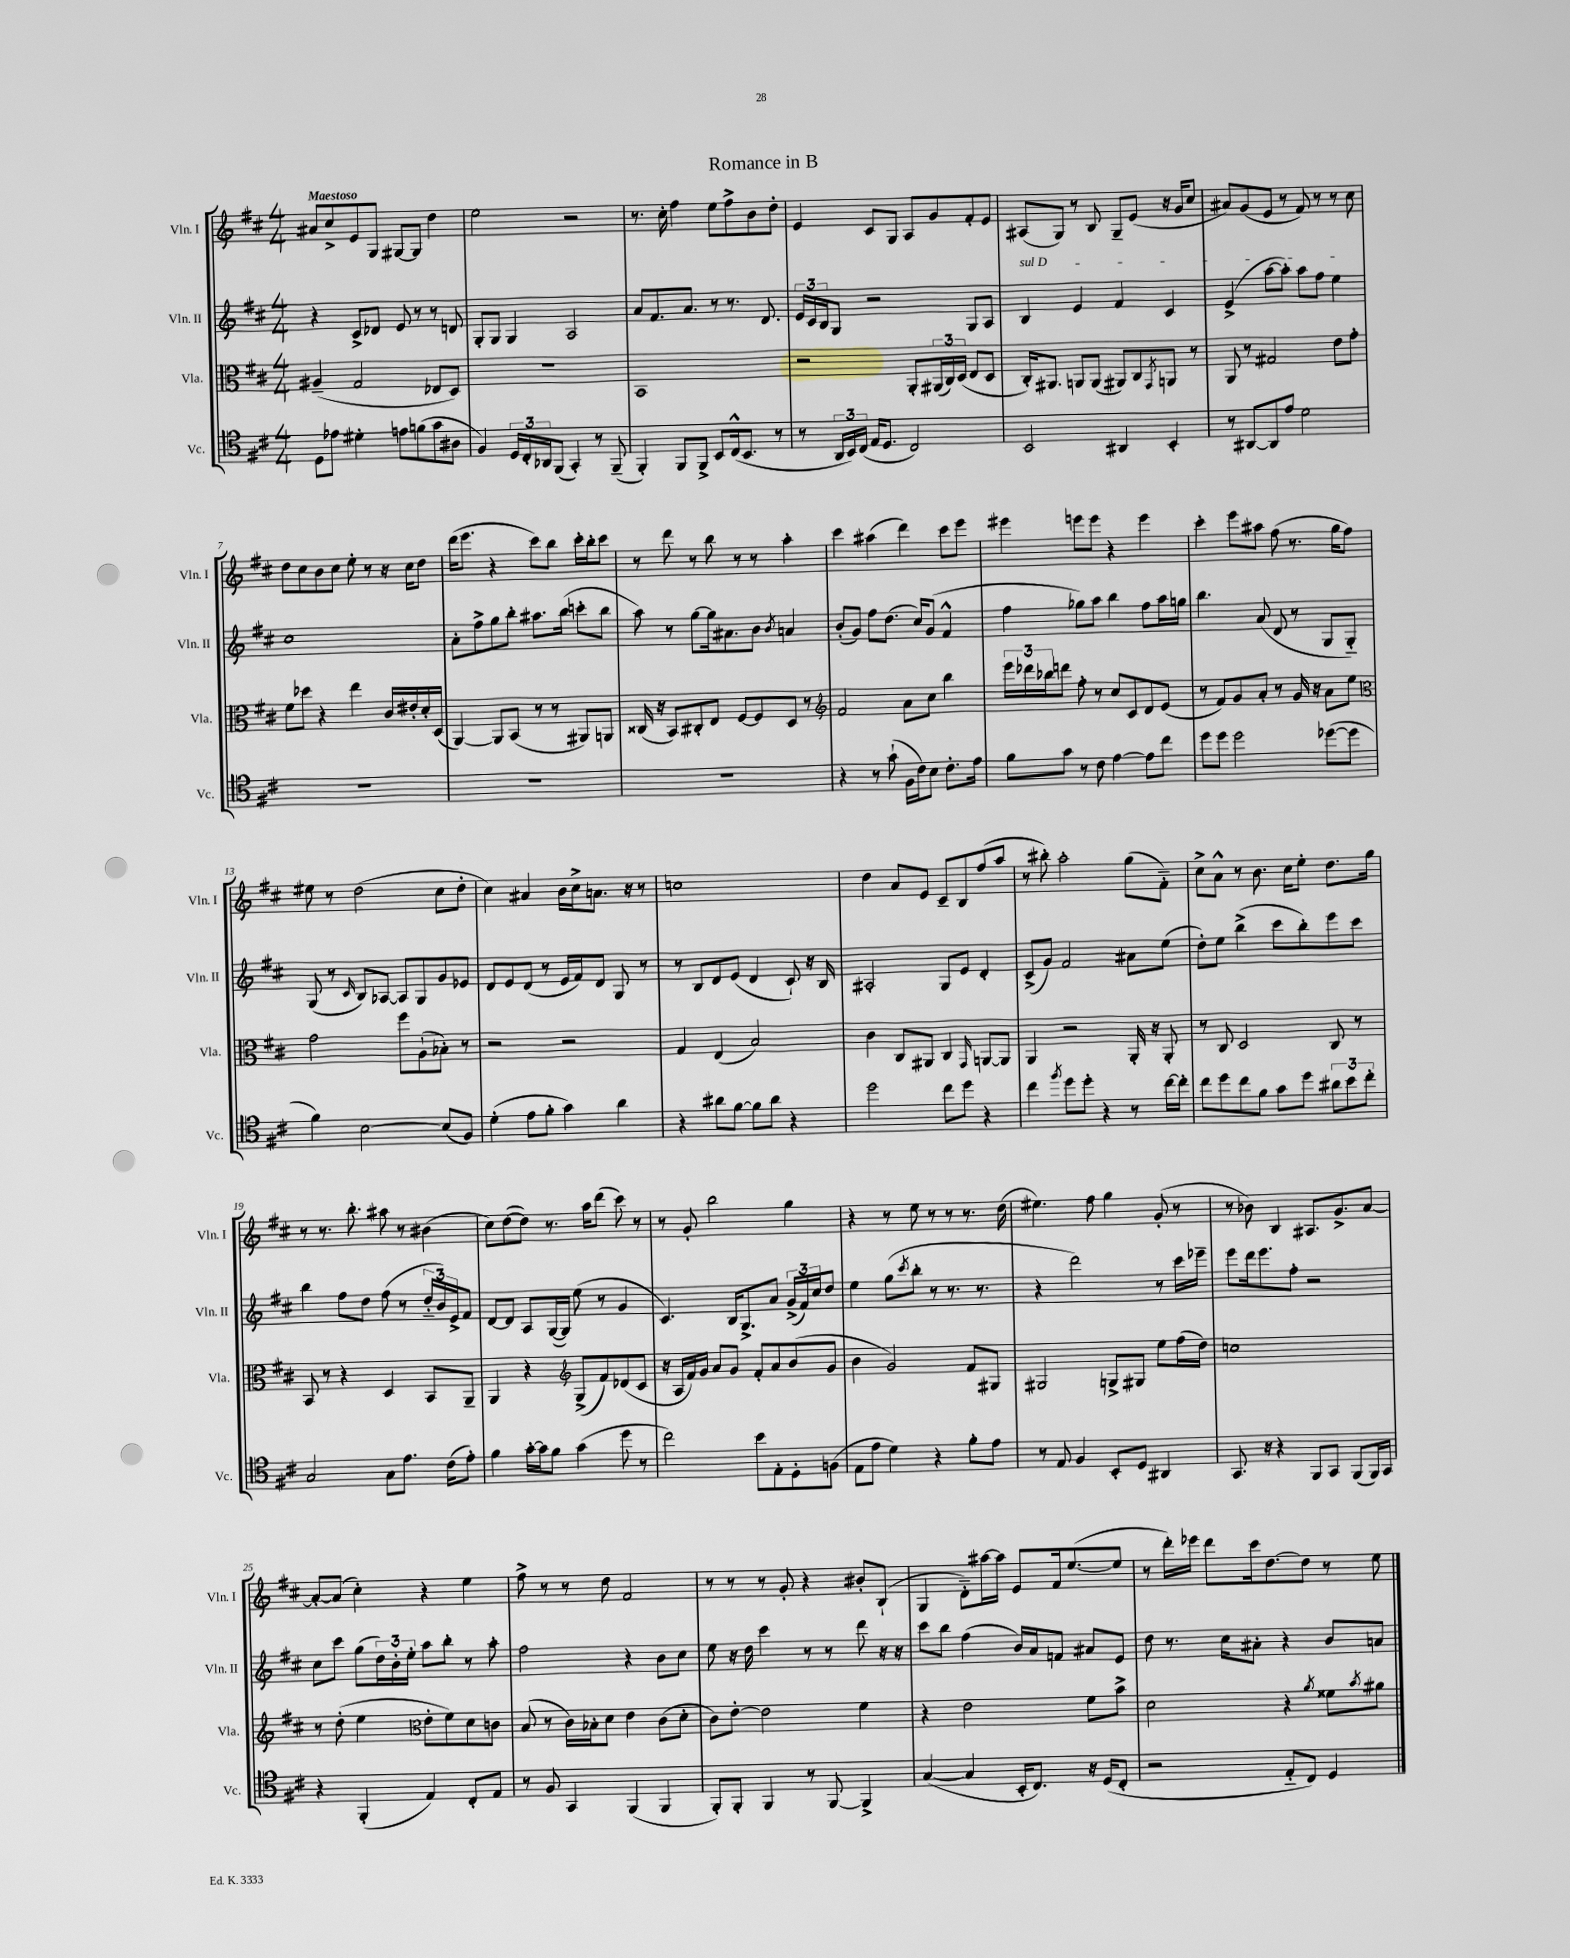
\header { title = "Romance in B" }
<<
\new StaffGroup <<
\new Staff = "s0" \with { instrumentName = "Vln. I" shortInstrumentName = "Vln. I" } {
    \clef treble \key d \major \numericTimeSignature \time 4/4 \tempo "Maestoso"
    ais'8 cis''8-> e'8 g8 gis8~ gis8 d''4 |
    e''2 r2 |
    r8. cis''16-. fis''4 e''8 fis''8-> b'8 d''8-. |
    e'4 cis'8 g8 a8 g'8 fis'8-. e'8 |
    ais8( g8) r8 b8 g8-- e'8( r16 g'16 cis''8 |
    ais'8) g'8( e'8 r8 fis'8) r8 r8 cis''8 |
    d''8 cis''8 b'8 cis''8 e''8-. r8 r16 cis''16 d''8 |
    d'''16( e'''8. r4 cis'''8) b''8 cis'''16-. b''16-. cis'''8 |
    r8 d'''8 r8 b''8 r8 r8 a''4-. |
    cis'''4 ais''4( d'''4) cis'''8 e'''8 |
    eis'''4 e'''8 e'''8 r4 e'''4 |
    cis'''4-. e'''8 ais''8 fis''8( r8. g''16 fis''8) |
    eis''8 r8 d''2( cis''8 d''8-. |
    cis''4) ais'4 b'16 cis''16-> a'8. r16 r8 |
    c''1 |
    d''4 a'8 e'8 cis'8-- b8 fis''8( a''8 |
    r8 bis''8-.) a''2-. g''8( fis'8-_) |
    cis''8-> a'8-^ r8 b'8. cis''16 e''8-. d''8. g''16 |
    r8 r8. b''8.-. ais''8 r8 bis'4( |
    cis''8) d''8~( d''8) r8. a''16 d'''8( cis'''8) r8 |
    r8 g'8-. b''2 g''4 |
    r4 r8 e''8 r8 r8 r8. d''16( |
    eis''4.) fis''8 g''4 g'8-.( r8 |
    r8 bes'8) b4 ais8. g'8.-> a'8~ |
    a'8~-. a'8( cis''4-.) r4 e''4 |
    fis''8-> r8 r8 d''8 fis'2 |
    r8 r8 r8 g'8-. r4 bis'8-. b8-!( |
    g4 d'8-_) ais''16~ ais''16 e'8 fis'16 e''8.~( e''8 |
    r8 d'''16-.) ees'''16 d'''8 cis'''16 d''8.~ d''8 r8 e''8 \bar "|." |
}
\new Staff = "s1" \with { instrumentName = "Vln. II" shortInstrumentName = "Vln. II" } {
    \clef treble \key d \major \numericTimeSignature \time 4/4
    r4 cis'8-> des'8 e'8 r8 r8 d'8 |
    g8-. g8 g4 a2 |
    a'8 fis'8. a'8. r8 r8. d'8. |
    \tuplet 3/2 { e'16 cis'16 b16 } g8 r2 g8 a8 |
    \once \override TextSpanner.bound-details.left.text = \markup { \italic "sul D" } b4\startTextSpan e'4 fis'4 cis'4 |
    e'4->( a''8~ a''8-.) a''8 fis''8 e''4\stopTextSpan |
    cis''1 |
    a'8-. fis''8-> g''8 b''8-. ais''8. b''16( c'''8-. b''8 |
    a''8) r8 g''8~ g''16 ais'8. b'8 \acciaccatura { b'8 } a'4 |
    b'8-.( g'8) fis''8 d''8.( cis''16) g'8( fis'4-^ |
    fis''4 ges''8) a''8 b''4 fis''8 a''16 g''16 |
    b''4. a'8( d'8 r8 g8 g8-_) |
    g8( r8 \grace { cis'16 } b8) aes8~ aes8 g8 g'8 ees'8 |
    d'8 e'8 d'8( r8 e'16 fis'16) d'8 g8 r8 |
    r8 b8 d'8 e'8( d'4 cis'8-!) r16 b16 |
    ais2-. g8 e'8 d'4-. |
    cis'8->( g'8) fis'2 ais'8 e''8( |
    d''8-.) e''8 b''4->( cis'''8 b''8-.) e'''8 cis'''8 |
    b''4 fis''8 d''8 fis''8( r8 \tuplet 3/2 { d''16-_ b'16) e'16-> } fis'8 |
    d'8~ d'8 a8 g16~( g16) e''8( r8 g'4 |
    cis'4.) b16 g8.-> a'8 \tuplet 3/2 { g'16->( fis'16) cis''16 } d''8 |
    e''4 g''8( \acciaccatura { cis'''8 } b''8-. r8 r8. r8. |
    r4 d'''2) r8 cis'''16 ees'''16-- |
    e'''8 d'''16 e'''8. fis''8-. r2 |
    cis''8 cis'''8 g''8( \tuplet 3/2 { d''16) b'16-. e''16-. } a''8 b''8-. r8 a''8-. |
    fis''2 r4 b'8 cis''8 |
    e''8 r16 d''16 cis'''4 r8 r8 d'''8 r16 r16 |
    cis'''8 b''8 fis''4( b'16) a'16 f'8 ais'8 e'8 |
    d''8 r8. cis''16 ais'8-. r4 b'8 a'8 \bar "|." |
}
\new Staff = "s2" \with { instrumentName = "Vla." shortInstrumentName = "Vla." } {
    \clef alto \key d \major \numericTimeSignature \time 4/4
    ais4--( g2 ees8 d8) |
    r1 |
    b,1 |
    r2 a,8-. \tuplet 3/2 { ais,16( cis16) d16( } e8 d8 |
    cis16-.) ais,8. a,8 a,8( ais,8) cis8 \acciaccatura { g,8 } a,8 r8 |
    a,8 r8 gis2 e'8 g'8-. |
    fis'8 des''8 r4 e''4 cis'16 eis'16-. d'16-. d16( |
    a,4~) a,8 b,8( r8 r8 ais,8) a,8 |
    cisis16( r16 b,8) cis8-. e8 fis8~ fis8 d8 r8 |
    \clef treble fis'2 a'8 cis''8 b''4 |
    \tuplet 3/2 { e'''16 des'''16 bes''16 } d'''8 fis''8-. r8 cis''8 cis'8 d'8 e'8( |
    r8 fis'8) g'8 a'8-. r8 g'16 r16 a'8 e''8 |
    \clef alto g'2 fis''8 a8-!( bes8-.) r8 |
    r2 r2 |
    g4 e4( b2) |
    cis'4 cis8 ais,8 cis4 \grace { g,16 } a,8~ a,8 |
    a,4 r2 a,16-. r16 a,8-. |
    r8 cis8 d2 cis8 r8 |
    b,8 r8 r4 d4 b,8 a,8-- |
    a,4 r4 \clef treble g8->( fis'8) des'8( cis'8 |
    r16 a16 fis'16) g'16 a'8 g'8 fis'8-. a'8 b'8( g'8 |
    b'4 g'2) fis'8 gis8 |
    gis2 g8-> gis8 e''8 fis''16( d''16) |
    c''1 |
    r8 d''8-.( e''4 \clef alto e'8-. fis'8) d'8 c'8 |
    b8( r8 cis'16) bes16-. d'8 e'4 cis'8( d'8-. |
    cis'8) e'8~-. e'2 fis'4 |
    r4 e'2 fis'8 b'8-> |
    d'2 r4 \acciaccatura { a'8 } fisis'8 \acciaccatura { b'8 } ais'8 \bar "|." |
}
\new Staff = "s3" \with { instrumentName = "Vc." shortInstrumentName = "Vc." } {
    \clef tenor \key d \major \numericTimeSignature \time 4/4
    d8 ees'8 dis'4-. e'8 f'8( g'8 ais8 |
    fis4) \tuplet 3/2 { d16 cis16-. aes,16 } fis,8( g,4-.) r8 fis,8--( |
    fis,4-.) fis,8 fis,8-> b,8 cis16-^( b,8. r8 |
    r8 \tuplet 3/2 { a,16 b,16) cis16( } e16 d8. cis2) |
    b,2 ais,4 b,4-. |
    r8 ais,8~ ais,8 e'8 d'2 |
    R1 |
    R1 |
    R1 |
    r4 r8 g'8-!( fis16 cis'16) b8 cis'8.-. e'16 |
    fis'8 g'8 r8 cis'8 e'4~ e'8 cis''8 |
    d''8 d''8 d''2 des''8~( des''8 |
    fis'4) b2~ b8( fis8) |
    d'4-.( e'8 fis'8-. g'4) a'4 |
    r4 ais'8 fis'8~ fis'8 ais'8 r4 |
    d''2 cis''8 d''8 r4 |
    cis''4 \acciaccatura { fis''8 } d''8 d''8-. r4 r8 cis''16~ cis''16-. |
    cis''8 d''8 cis''8 fis'8 g'8 d''8 \tuplet 3/2 { ais'8 b'8 cis''8-. } |
    g2 g8 e'8. cis'16( e'8-.) |
    fis'4 g'16~-. g'16 fis'8 g'4( d''8 r8 |
    cis''2) b'8 e8-. d8-. f8( |
    e8 e'8 d'4) r4 fis'8-. e'8 |
    r8 e8 fis4 b,8-. d8 ais,4 |
    g,8. r16 r4 fis,8 g,8 fis,8( fis,16) g,16 |
    r4 fis,4-.( e4) cis8-. e8 |
    r8 fis8 g,4 fis,4( fis,4 |
    fis,8-.) fis,8-. fis,4 r8 fis,8~ fis,4-> |
    g4~( g4 b,16-. cis8.) r16 d16( cis8-. |
    r2 e8-_ cis8) d4 \bar "|." |
}
>>
>>
